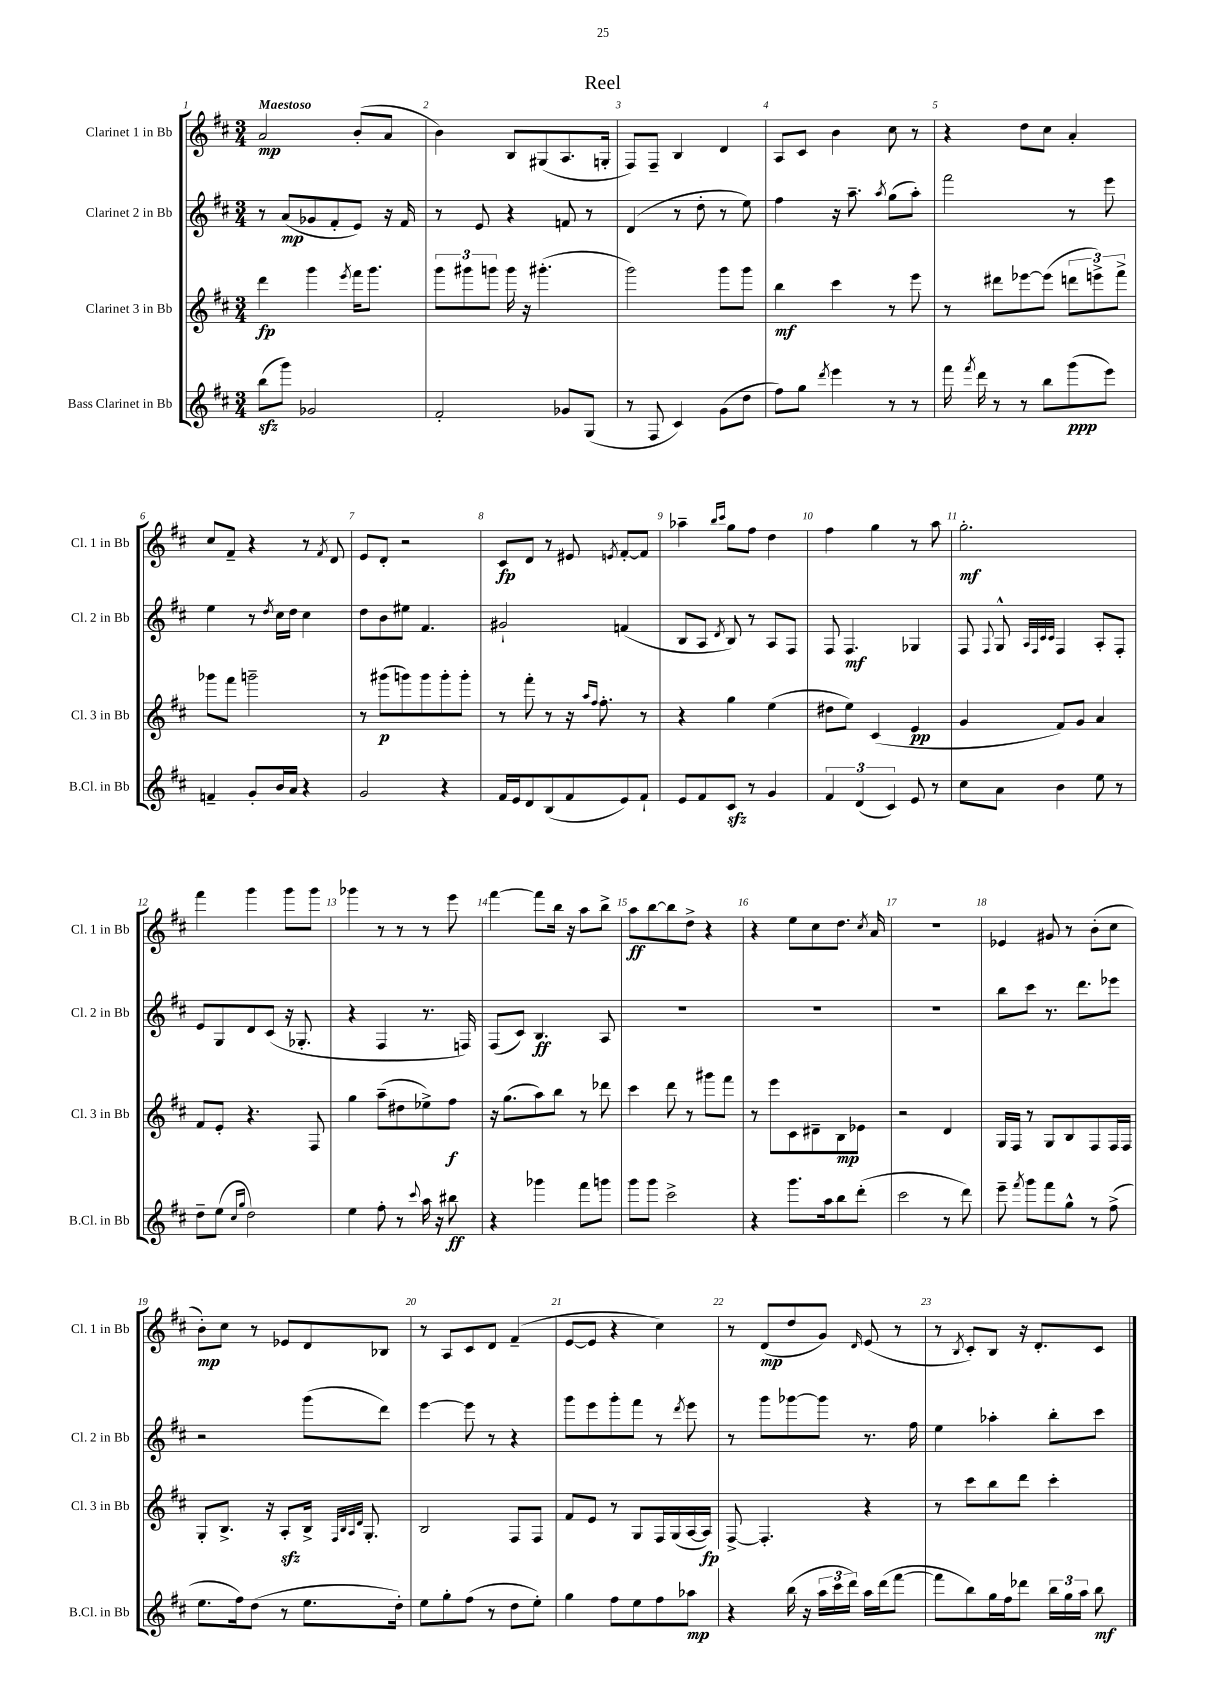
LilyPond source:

\header { title = "Reel" }
<<
\new StaffGroup <<
\new Staff = "s0" \with { instrumentName = "Clarinet 1 in Bb" shortInstrumentName = "Cl. 1 in Bb" } {
    \clef treble \key d \major \numericTimeSignature \time 3/4 \tempo "Maestoso"
    \autoBeamOff a'2\mp b'8[-.( a'8] |
    b'4) b8[ gis8( a8. g16]-. |
    fis8[) fis8]-- b4 d'4 |
    a8[ cis'8] b'4 cis''8 r8 |
    r4 d''8[ cis''8] a'4-. |
    cis''8[ fis'8]-- r4 r8 \acciaccatura { fis'8 } d'8 |
    e'8[ d'8]-. r2 |
    cis'8[\fp d'8] r8 eis'8 \acciaccatura { e'8 } fis'8[~-. fis'8] |
    aes''4-- \grace { b''16[ cis'''16] } g''8[ fis''8] d''4 |
    fis''4 g''4 r8 a''8 |
    g''2.-.\mf |
    fis'''4 g'''4 g'''8[ g'''8] |
    ges'''4 r8 r8 r8 e'''8 |
    fis'''4~ fis'''8[ b''16] r16 a''8[ b''8]-> |
    a''8[\ff b''8~ b''8 d''8]-> r4 |
    r4 e''8[ cis''8 d''8.] \acciaccatura { cis''8 } a'16 |
    R2. |
    ees'4 gis'8 r8 b'8[-.( cis''8] |
    b'8[-.\mp) cis''8] r8 ees'8[ d'8 bes8] |
    r8 a8[ cis'8 d'8] fis'4--( |
    e'8[~ e'8] r4 cis''4) |
    r8 d'8[\mp( d''8 g'8]) \grace { d'16 } e'8( r8 |
    r8 \acciaccatura { b8 } cis'8[-.) b8] r16 d'8.[-. cis'8] \bar "|." |
}
\new Staff = "s1" \with { instrumentName = "Clarinet 2 in Bb" shortInstrumentName = "Cl. 2 in Bb" } {
    \clef treble \key d \major \numericTimeSignature \time 3/4
    \autoBeamOff r8 a'8[\mp( ges'8 fis'8-. e'8]) r16 fis'16 |
    r8 e'8 r4 f'8 r8 |
    d'4( r8 d''8-. r8 e''8) |
    fis''4 r16 a''8.-- \acciaccatura { a''8 } g''8[( a''8]-.) |
    fis'''2 r8 e'''8 |
    e''4 r8 \acciaccatura { d''8 } cis''16[ d''16] cis''4 |
    d''8[ b'8 eis''8] fis'4. |
    gis'2-! f'4( |
    b8[ a8] \acciaccatura { d'8 } b8) r8 a8[ fis8] |
    fis8 fis4.\mf ges4 |
    fis8 \appoggiatura { fis8 } g8-^ \grace { a32[ fis32 cis'32 cis'32] } fis4 a8[-. fis8]-. |
    e'8[ g8 d'8 cis'8]( r16 ges8.-. |
    r4 fis4 r8. f16) |
    fis8[( cis'8]) b4.\ff a8 |
    R2. |
    R2. |
    R2. |
    b''8[ cis'''8] r8. d'''8.[ ees'''8] |
    r2 g'''8[( d'''8]) |
    e'''4~ e'''8 r8 r4 |
    g'''8[ e'''8 g'''8-. fis'''8] r8 \acciaccatura { d'''8 } e'''8 |
    r8 g'''8[ ges'''8~ ges'''8] r8. fis''16 |
    e''4 aes''4-. b''8[-. cis'''8] \bar "|." |
}
\new Staff = "s2" \with { instrumentName = "Clarinet 3 in Bb" shortInstrumentName = "Cl. 3 in Bb" } {
    \clef treble \key d \major \numericTimeSignature \time 3/4
    \autoBeamOff d'''4\fp g'''4 \acciaccatura { e'''8 } fis'''16[ g'''8.] |
    \tuplet 3/2 { g'''8[ gis'''8 g'''8] } g'''16 r16 gis'''4.-.( |
    g'''2) g'''8[ g'''8] |
    b''4\mf cis'''4 r8 e'''8 |
    r8 dis'''8[ ees'''8~ ees'''8]( \tuplet 3/2 { d'''8[ e'''8->) fis'''8]-> } |
    ges'''8[ fis'''8] g'''2-- |
    r8 gis'''8[\p( g'''8) g'''8 g'''8-. g'''8]-. |
    r8 fis'''8-. r8 r16 \grace { a''16[ fis''16] } fis''8.-. r8 |
    r4 g''4 e''4( |
    dis''8[ e''8]) cis'4( e'4\pp |
    g'4 fis'8[) g'8] a'4 |
    fis'8[ e'8]-. r4. fis8 |
    g''4 a''8[--( dis''8 ees''8->) fis''8]\f |
    r16 g''8.[( a''8) b''8] r8 des'''8 |
    cis'''4 d'''8 r8 gis'''8[ fis'''8] |
    r8 e'''8[ cis'8 dis'8-- b8\mp ees'8] |
    r2 d'4 |
    g16[ fis16] r8 g8[ b8 fis8 fis16 fis16] |
    g8[-. b8.]-> r16 a8[-.\sfz b16]-> \grace { fis32[ b32 a32 d'32] } g8.-. |
    b2 fis8[ fis8] |
    fis'8[ e'8] r8 g8[ fis16 g16( a16~ a16]\fp) |
    fis8~-> fis4.-. r4 |
    r8 cis'''8[ b''8 d'''8] cis'''4-. \bar "|." |
}
\new Staff = "s3" \with { instrumentName = "Bass Clarinet in Bb" shortInstrumentName = "B.Cl. in Bb" } {
    \clef treble \key d \major \numericTimeSignature \time 3/4
    \autoBeamOff b''8[\sfz( g'''8]) ges'2 |
    fis'2-. ges'8[ g8]( |
    r8 fis8 cis'4) g'8[( d''8] |
    fis''8[) g''8] \acciaccatura { d'''8 } e'''4 r8 r8 |
    fis'''16 \acciaccatura { fis'''8 } d'''16 r8 r8 b''8[ g'''8\ppp( e'''8]) |
    f'4-- g'8[-. b'16 a'16] r4 |
    g'2 r4 |
    fis'16[ e'16 d'8 b8( fis'8 e'8) fis'8]-! |
    e'8[ fis'8 cis'8]\sfz r8 g'4 |
    \tuplet 3/2 { fis'4 d'4( cis'4) } e'8 r8 |
    cis''8[ a'8] b'4 e''8 r8 |
    d''8[-- e''8]( \grace { cis''16[ g''16] } d''2) |
    e''4 fis''8-. r8 \appoggiatura { cis'''8 } a''16 r16 bis''8\ff |
    r4 ges'''4 fis'''8[ g'''8] |
    g'''8[ g'''8] cis'''2-> |
    r4 g'''8.[ a''16 b''8 d'''8]-.( |
    cis'''2 r8 d'''8) |
    e'''8-- \acciaccatura { fis'''8 } g'''8[ fis'''8 g''8]-^ r8 fis''8->( |
    e''8.[ fis''16) d''8]( r8 e''8.[ d''16]-.) |
    e''8[ g''8-. fis''8]( r8 d''8[ e''8]-.) |
    g''4 fis''8[ e''8 fis''8 aes''8]\mp |
    r4 b''16( r16 \tuplet 3/2 { a''16[ cis'''16 d'''16]) } a''16[ d'''16( fis'''8]~ |
    fis'''8[ b''8) g''16 fis''16 des'''8] \tuplet 3/2 { b''16[ g''16 a''16] } b''8\mf \bar "|." |
}
>>
>>
\layout { \context { \Score \override BarNumber.break-visibility = ##(#f #t #t) barNumberVisibility = #all-bar-numbers-visible } }
